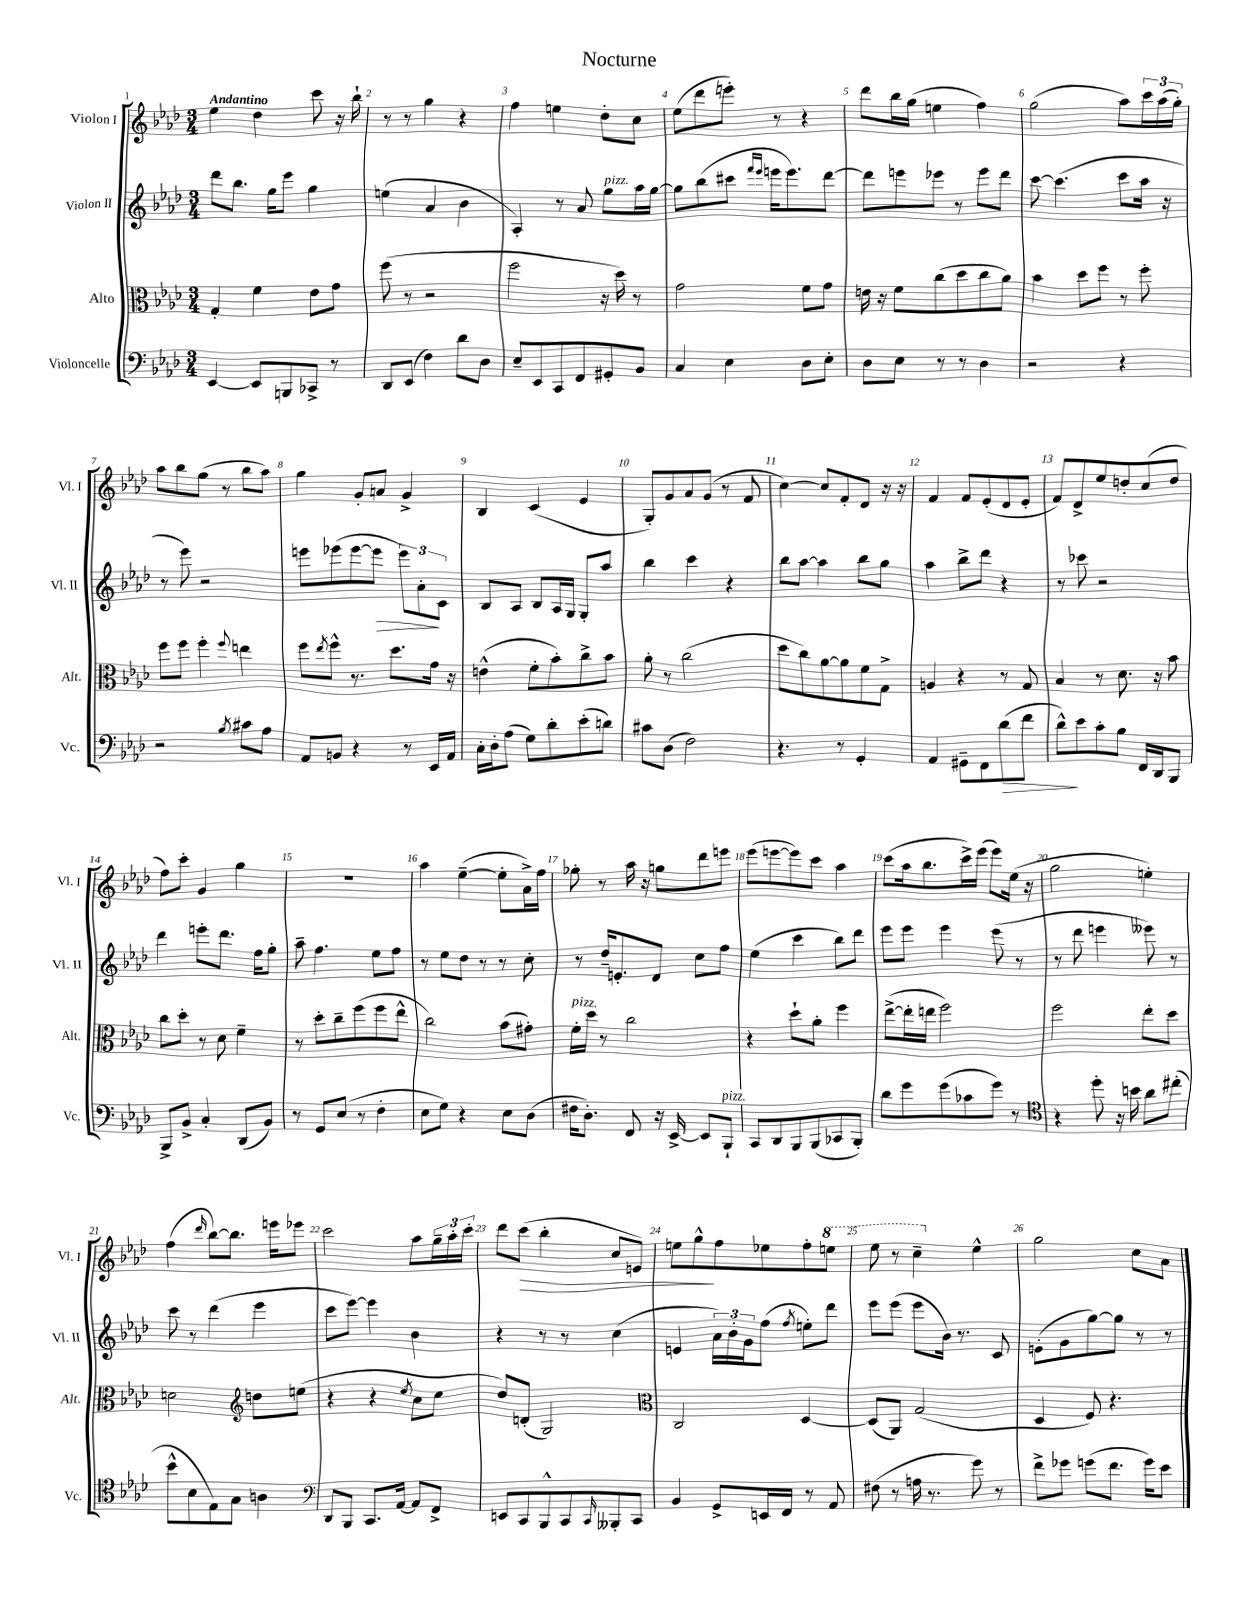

**kern	**kern	**kern	**kern
*staff4	*staff3	*staff2	*staff1
*clefF4	*clefC3	*clefG2	*clefG2
*k[b-e-a-d-]	*k[b-e-a-d-]	*k[b-e-a-d-]	*k[b-e-a-d-]
*M3/4	*M3/4	*M3/4	*M3/4
[4EE-/	4G'/	8ddd-\L	4ee-\
.	.	8.bb-\J	.
8EE-/]L	4f\	.	4dd-\
.	.	16gg\LK	.
8BBB/	.	8eee-\J	.
8CC-^/J	8e-\L	4gg\	8ccc\
8r	8g\J	.	16r
.	.	.	16bb-`\
=	=	=	=
8DD-/L	(8ff\	(4ee\	8r
(8EE-/J	8r	.	8r
4F\)	2r	4a-/	4gg\
8d-\L	.	4b-\	4r
8D-\J	.	.	.
=	=	=	=
8E-~/L	2ff\	4A-'/)	4ff\
8EE-/	.	.	.
8CC/	.	8r	4ee\
8FF/	.	8a-/	.
8GG#'/	16r	8gg\L	8dd-'\L
.	16dd-\)	.	.
8BB-/J	8r	16aa-\L	8cc\J
.	.	[16gg\JJ	.
=	=	=	=
4C/	2g\	8gg\]L	(8ee-\L
.	.	(8bb-\	8ddd-\
4E-\	.	8ccc#\J	8eee'\J)
.	.	16qqfff/LL	.
.	.	16qqeee-/JJ	.
.	.	16eee\LK	8r
.	.	8.eee\)	.
8D-\L	8f\L	.	4r
8E-'\J	8g\J	[8ddd-\J	.
=	=	=	=
8D-\L	16e\	8ddd-\]L	8ddd-\L
.	16r	.	.
8E-\J	8f\L	8eee\	16bb-\L
.	.	.	(16gg\JJ
8r	(8cc\	8eee-\J	4ee\
8r	8dd-\	8r	.
4D-\	8cc\	8eee-\L	4ff\)
.	8a-\J)	8ddd-\J	.
=	=	=	=
2r	4b-\	[8ccc\	(2gg\
.	.	(4.ccc\]	.
.	8dd-\L	.	.
.	8ff\J	.	.
4r	8r	8ccc\L	8aa-\L)
.	8ff'\	16aa-\Jk	24ccc\L
.	.	.	(24aa-\
.	.	16r	.
.	.	.	24gg'\JJ)
=	=	=	=
2r	8ff\L	8r	8aa-\L
.	8ff\J	8eee-\)	8bb-\
.	4ff'\	2r	(8gg\J
.	.	.	8r
8qB-/	8qqff/	.	.
8c#\L	4ee\	.	8bb-\L
8A-\J	.	.	8aa-\J)
=	=	=	=
8AA-/L	8ff\L	8eee\L	4gg\
.	8qee-/	.	.
8BB/J	8ff^^\J	(8eee-\	.
4r	8.r	[8eee-\	8g'/L
.	.	8eee-\]J	8a/J
.	8.dd-\L	.	.
8r	.	12eee-\L)	4g^/
.	.	12a-'\	.
16EE-/LL	16g\Jk	.	.
.	.	12c\J	.
16AA-/JJ	16r	.	.
=	=	=	=
16C'\LL	(4e^^\	8B-/L	4B-/
16D-'\J	.	.	.
(8A-\J	.	8A-/J	.
8G\L)	8f'\L	8B-/L	(4c/
8d-'\	8b-'\)	16A-/L	.
.	.	16G/JJ	.
(8e-'\	8cc^\	8G'/L	4e-/
8d\J)	8b-\J	8aa-/J	.
=	=	=	=
8c#\L	8a-'\	4bb-\	8G'/L)
(8D-\J	8r	.	8g/
2F\)	(2cc\	4ccc\	8a-/
.	.	.	(8g/J
.	.	4r	8r
.	.	.	8f/
=	=	=	=
4.r	8dd-\L	8bb-\L	[4cc\)
.	8cc\)	[8aa-\J	.
.	[8a-\	4aa-\]	8cc/]L
8r	8a-\]	.	8f'/
4GG'/	8f\	8bb-\L	8d-/J
.	8G^\J	8gg\J	16r
.	.	.	16r
=	=	=	=
4AA-/	4A/	4aa-\	4f/
8GG#~\L	4r	8bb-^\L	8f/L
8FF\	.	8ddd-\J	(8e-'/
(8d-\	8r	4r	8d-/
8f\J	8G/	.	8e-'/J
=	=	=	=
8d-^^\L)	4B-/	8r	8f/L)
8e-\	.	8ccc-\	8d-^/
8c'\	8r	2r	8ee-/
8B-\J	8.d-\	.	8dd'/
16FF/LL	.	.	(8cc/
16DD-/J	16r	.	.
8BBB-/J	8b-\	.	8dd/J
=	=	=	=
8BBB-^/L	8cc\L	4ddd-\	8ff\L)
8BB-^/J	8dd-'\J	.	8ccc'\J
4C'/	8r	8eee'\L	4g/
.	8d-\	8.ddd-\J	.
(8DD-/L	4f~\	.	4gg\
.	.	16ff\LK	.
8BB-/J)	.	8gg'\J	.
=	=	=	=
8r	8r	8aa-~\	2.r
8GG/L	8dd-'\L	4.ff\	.
(8E-/J	8cc~\	.	.
8r	(8ff\	.	.
4F'\	8ff\	8ee-\L	.
.	8ee-^^\J	8ff\J	.
=	=	=	=
8E-\L	2cc\)	8r	4aa-\
8G\J)	.	8ee-\L	.
4r	.	8dd-\J	([4ee-~\
.	.	8r	.
8E-\L	(8b-\L	8r	8ee-'\]L
(8D-\J	8g#'\J)	8cc'\	16a-^\L)
.	.	.	16ff\JJ
=	=	=	=
16F#\LK	16f'\LL	8r	8gg-'\
8.D-'\J)	16dd-\JJ	.	.
.	8r	16dd-~/LK	8r
.	.	8.e'/	.
8FF/	2cc\	.	16aa-\
.	.	.	16r
16r	.	8d-/J	8gg\L
[16EE-^/	.	.	.
8EE-/]L	.	8cc\L	8ddd-\
8BBB-`/J	.	8ff\J	8eee\J
=	=	=	=
8CC/L	4r	(4ee-\	(8eee-\L
8DD-/	.	.	[8eee\
8BBB-/	8dd-`\L	4ccc\	8eee\])
(8BBB-/	8a-'\J	.	8ccc\J
8CC-/	4ff\	8bb-\L)	4aa-\
8BBB-'/J)	.	8ddd-\J	.
=	=	=	=
8d-\L	([8ee-^\L	8eee-\L	(8ccc\L
8g\	16ee-'\]L	8eee-\J	16aa-\k
.	16ee\JJ	.	8.bb-\
(8g\	2ff\)	4eee-\	.
8c-\	.	.	16ccc^\L)
.	.	.	(16eee-\JJ
8g\J)	.	(8eee-\	8eee-\L)
8r	.	8r	(16ee-\Jk
.	.	.	16r
=	=	=	=
*clefC4	*	*	*
4r	2ff\	8r	2gg\
.	.	8ddd-\	.
8dd-'\	.	4eee\	.
16r	.	.	.
16b\	.	.	.
8a-\L	8ee-'\L	8eee--\)	4ee'\)
(8cc#'\J	8dd-\J	8r	.
=	=	=	=
8b-^^\L	2d\	8ccc\	(4ff\
8B-\	.	8r	.
.	.	.	16qqddd-/
8E-\)	.	(4ddd-\	[8bb-\L)
8G\J	.	.	8.bb-\]J
*	*clefG2	*	*
4A\	8dd\L	4eee-\	.
.	.	.	16eee\LK
.	(8ee\J	.	8eee-\J
=	=	=	=
*clefF4	*	*	*
8DD-/L	4r	8ccc\L	2ccc\
8BBB-/J	.	[8eee-\J)	.
8.CC/L	4r	4eee-\]	.
[16AA-/Jk	.	.	.
.	8qee-/	.	.
8AA-/]L	8cc\L	4b-\	8aa-\L
8FF^/J	8ee-\J	.	24gg~\L
.	.	.	24aa-'\
.	.	.	24ccc'\JJ
=	=	=	=
8EE/L	8dd-/L)	4r	8ddd-\L
8CC/	(8d'/J	.	(8ccc\J
8BBB-^^/	2G/)	8r	4bb-'\
8CC/	.	8r	.
16qqCC/	.	.	.
8BBB--'/	.	(4cc\	8cc/L
8CC/J	.	.	8e/J)
=	=	=	=
*	*clefC3	*	*
4BB-/	2C/	4e/	8ee\L
.	.	.	8gg^^\
8GG^/L	.	24a-\LL)	8ff\
.	.	24b-'\	.
.	.	24g\J	.
16EE/L	.	(8ff\J	8ee-\
16FF/JJ	.	.	.
.	.	8qff/	.
8r	[4D-/	8ee'\L)	8ff'\
8AA-/	.	8ddd-\J	8eee\J
=	=	=	=
(8F#\	(8D-/]L	8eee-\L	8eee-\
8r	8AA-/J)	(8eee-\J	8r
16A\	(2G/	8eee-\L	4ccc~\
8.r	.	.	.
.	.	16b-\Jk)	.
.	.	8.r	.
8g\)	.	.	4ee-^^\
8r	.	8c/	.
=	=	=	=
8f^\L	4D-/	(8e'\L	2gg\
8g-\J	.	8g\	.
(8g\L	8F/)	[8gg\)	.
8.f\J	4.r	8gg\]J	.
.	.	8r	8cc\L
16g\LK)	.	.	.
8e-\J	.	8r	8a-\J
==	==	==	==
*-	*-	*-	*-
